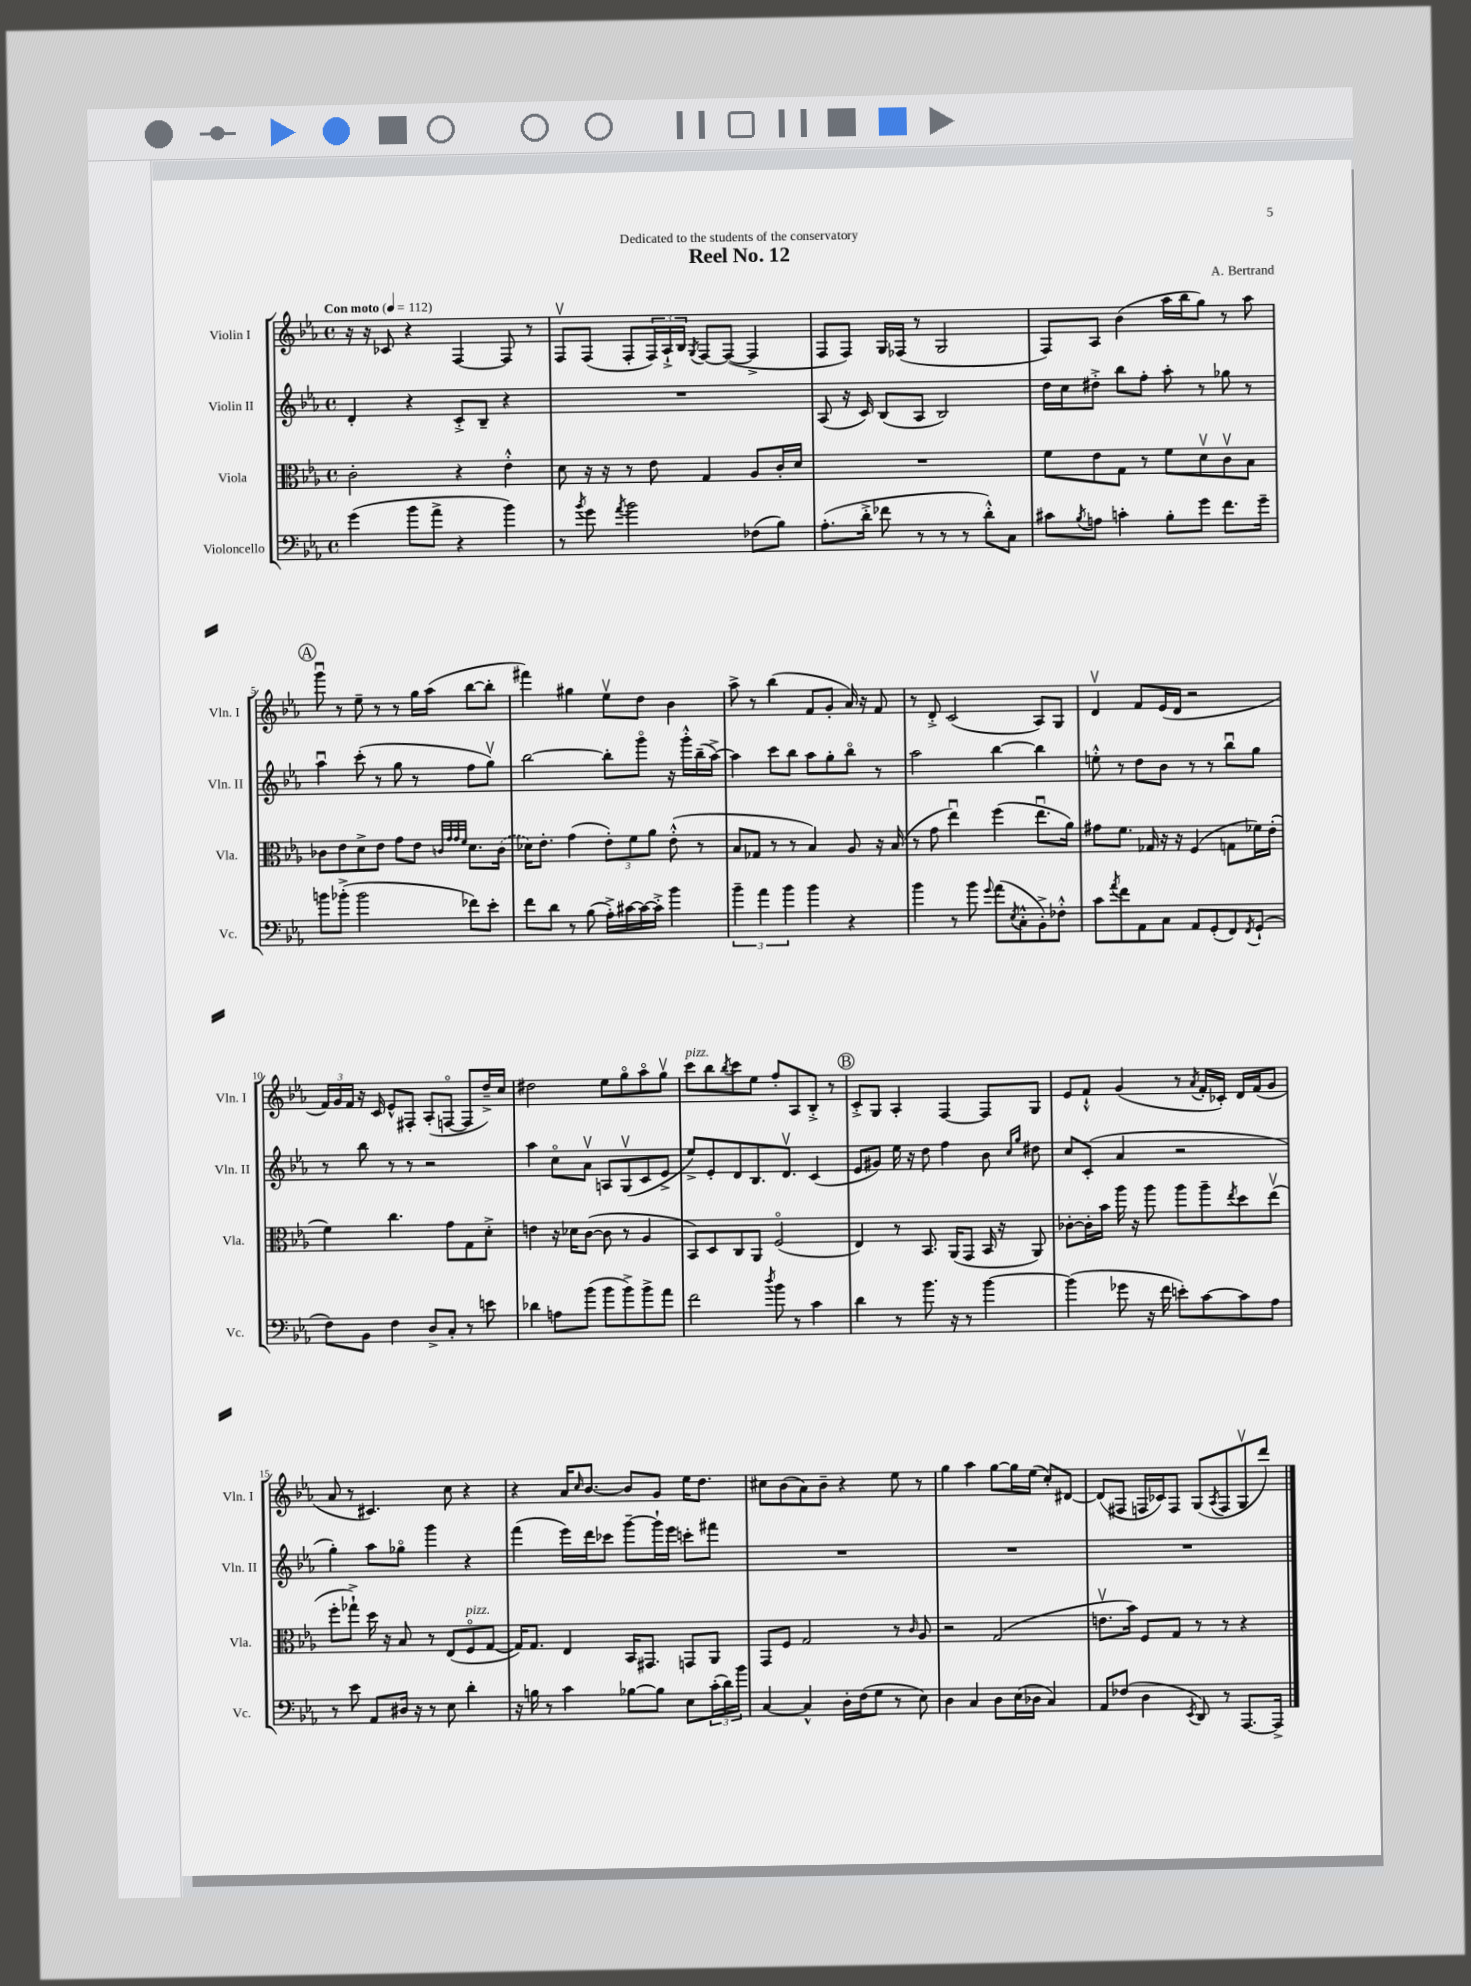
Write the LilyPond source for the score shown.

\header { title = "Reel No. 12" composer = "A. Bertrand" dedication = "Dedicated to the students of the conservatory" }
<<
\new StaffGroup <<
\new Staff = "s0" \with { instrumentName = "Violin I" shortInstrumentName = "Vln. I" } {
    \clef treble \key ees \major \defaultTimeSignature \time 4/4 \tempo "Con moto" 4 = 112
    r16 r16 ces'8 r4 f4~ f8 r8 |
    f8\upbow f8( f8-. \tuplet 3/2 { f16) aes16-!-> bes16 } \acciaccatura { g8 } f8~ f8~( f4-> |
    f8 f8) g16 fes16( r8 g2 |
    f8) aes8 bes'4( aes''16 bes''16 g''8) r8 aes''8 |
    \mark \markup { \circle "A" } g'''8\downbow r8 ees''8-- r8 r8 g''16 aes''16( bes''8~ bes''8-. |
    fis'''4) gis''4 ees''8\upbow d''8 bes'4 |
    aes''8-> r8 bes''4( f'8 g'8-. aes'16) r16 f'8 |
    r8 d'8-.-> c'2( aes8) g8 |
    d'4\upbow f'8 ees'16( d'16 r2 |
    \tuplet 3/2 { f'16) g'16 f'16 } r16 c'16 ees'8-^ fis8-. aes8-.( f8~\flageolet f8 d''16--->) c''16 |
    dis''2 ees''8 g''8\flageolet aes''8\flageolet g''8\upbow |
    c'''8^\markup { \italic "pizz." } bes''8 \acciaccatura { bes''8 } c'''8 ees''8 f''8-. aes8 bes8-.-> r8 |
    \mark \markup { \circle "B" } c'8-.-> g8 aes4-. f4~ f8 g8 |
    ees'8 f'8-!-^ g'4( r8 \acciaccatura { aes'8 } f'16-. ces'16-.) d'16 f'16( g'8 |
    aes'8 r8 cis'4.) c''8 r4 |
    r4 aes'16 \grace { c''16 } bes'8.~ bes'8 g'8 ees''16 d''8. |
    cis''8 bes'8( aes'8) bes'8-- r4 ees''8 r8 |
    g''4 aes''4 g''8~ g''16 ees''16( c''8-.) dis'8~ |
    dis'8( fis8 f16 ces'16) f8 g8( \acciaccatura { aes8 } f8 g8\upbow d'''8) \bar "|." |
}
\new Staff = "s1" \with { instrumentName = "Violin II" shortInstrumentName = "Vln. II" } {
    \clef treble \key ees \major \defaultTimeSignature \time 4/4
    d'4-. r4 c'8-.-> bes8-- r4 |
    R1 |
    aes8( r16 c'16) bes8( aes8 bes2) |
    d''16 c''16 dis''8-.-> bes''8 f''8-. aes''8-. r8 ges''8 r8 |
    \mark \markup { \circle "A" } aes''4\downbow c'''8-.( r8 g''8 r8 f''8 g''8\upbow) |
    bes''2~ bes''8-. g'''8\flageolet r16 g'''16-.-^ bes''16--( aes''16~->) |
    aes''4 c'''8 bes''8 aes''8 g''8-. bes''8\flageolet r8 |
    aes''2 bes''4~ bes''4 |
    e''8-.-^ r8 d''8 bes'8 r8 r8 bes''8\downbow g''8 |
    r8 bes''8 r8 r8 r2 |
    aes''4 c''8\flageolet aes'8\upbow a8 g8\upbow( c'8 ees'8-> |
    ees''8->) ees'8-. d'8 bes8. d'8.\upbow c'4( |
    \mark \markup { \circle "B" } ees'8 gis'8) ees''16 r16 d''8 f''4 bes'8 \grace { c''16 g''16 } dis''8 |
    c''8 c'8-.( aes'4 r2 |
    g''4-.) aes''8 ges''8\flageolet g'''4 r4 |
    f'''4( ees'''16) d'''16 ces'''8 g'''8~-- g'''16-! ees'''16 c'''8-. fis'''8 |
    R1 |
    R1 |
    R1 \bar "|." |
}
\new Staff = "s2" \with { instrumentName = "Viola" shortInstrumentName = "Vla." } {
    \clef alto \key ees \major \defaultTimeSignature \time 4/4
    c'2-. r4 ees'4-.-^ |
    d'8 r16 r16 r8 ees'8 g4 aes8 c'16-. d'16 |
    R1 |
    f'8 ees'8 g8 r8 f'8 d'8\upbow c'8\upbow bes8 |
    \mark \markup { \circle "A" } ces'8 ees'8 d'8-> ees'8 g'8 ees'8 \grace { c'32 g'32 g'32 f'32 } d'8. \once \slurDashed c'16( |
    des'16) ees'8.-. g'4( \tuplet 3/2 { ees'8-.) f'8 aes'8 } ees'8-.-^( r8 |
    bes8 ges8 r8 r8 bes4) aes8 r16 bes16( |
    r8 g'8 ees''4\downbow) f''4( ees''8.\downbow aes'16) |
    gis'8 f'8. ges16 r16 r16 f4( g8 fes'16) ees'16-.( |
    f'4) c''4. g'8 g8 d'8-.-> |
    e'4 r16 des'16 c'8~( c'8 r8 aes4 |
    bes,8) d8 c8 aes,8 f2\flageolet( |
    \mark \markup { \circle "B" } ees4) r8 bes,8. aes,16( g,8 bes,16 r16 aes,8) |
    ces'8~-. ces'16-. bes'16 aes''16 r16 aes''8 aes''8 aes''8-- \acciaccatura { ees''8 } d''8 ees''8\upbow( |
    f''8-. ges''8-!->) d''16 r16 bes8 r8 ees8( f8\flageolet^\markup { \italic "pizz." } g8~ |
    g16) g8. ees4 bes,16 gis,8. g,8 aes,8 |
    g,8 f8 g2 r8 \grace { c'16 } aes8 |
    r2 g2( |
    e'8.\upbow bes'16) f8 g8 r8 r8 r4 \bar "|." |
}
\new Staff = "s3" \with { instrumentName = "Violoncello" shortInstrumentName = "Vc." } {
    \clef bass \key ees \major \defaultTimeSignature \time 4/4
    g'4( bes'8 aes'8-> r4 bes'4) |
    r8 \acciaccatura { bes'8 } g'8 \acciaccatura { aes'8 } bes'2 fes8( bes8) |
    aes8.-.( d'16-.-> fes'8 r8 r8 r8 d'8-.-^) c8 |
    cis'8 \acciaccatura { bes8 } a8 c'4-. bes8-. g'8 f'8. g'16-- |
    \mark \markup { \circle "A" } b'8 bes'8-.->( bes'2 fes'8) ees'8-. |
    f'8 d'8 r8 bes8( aes16-.->) cis'16~ cis'16~ cis'16-.-> bes'4 |
    \tuplet 3/2 { bes'4-- aes'4 bes'4 } bes'4 r4 |
    bes'4 r8 bes'8 \appoggiatura { g'8 } aes'8( \acciaccatura { ees8 } c8-.-^ bes,8-.->) fes8-.-^ |
    c'8 \acciaccatura { aes'8 } f'8 aes,8 c8 aes,8 g,8-.( f,8) \acciaccatura { f,8 } g,8-!( |
    f8) bes,8 f4 d8-> c8-. r8 e'8 |
    des'4 a8 bes'8( bes'8 bes'8->) bes'8-> aes'8 |
    f'2 \acciaccatura { d''8 } bes'8 r8 c'4 |
    \mark \markup { \circle "B" } d'4 r8 bes'8. r16 r8 bes'4~ |
    bes'4( ges'8 r16 f'16 e'8-.) c'8~ c'8 aes8 |
    r8 ees'8 aes,8 dis16 r16 r8 ees8 d'4-. |
    r16 b16 r8 c'4 bes8~ bes8 ees8 \tuplet 3/2 { c'16-.( d'16) bes'16 } |
    c4~ c4-^ d16-. f16( g8 r8 ees8) |
    d4 c4 d8 ees16( des16 c4) |
    aes,8 fes8( d4 \acciaccatura { ees,8 } d,8) r8 aes,,8.~ aes,,16-> \bar "|." |
}
>>
>>
